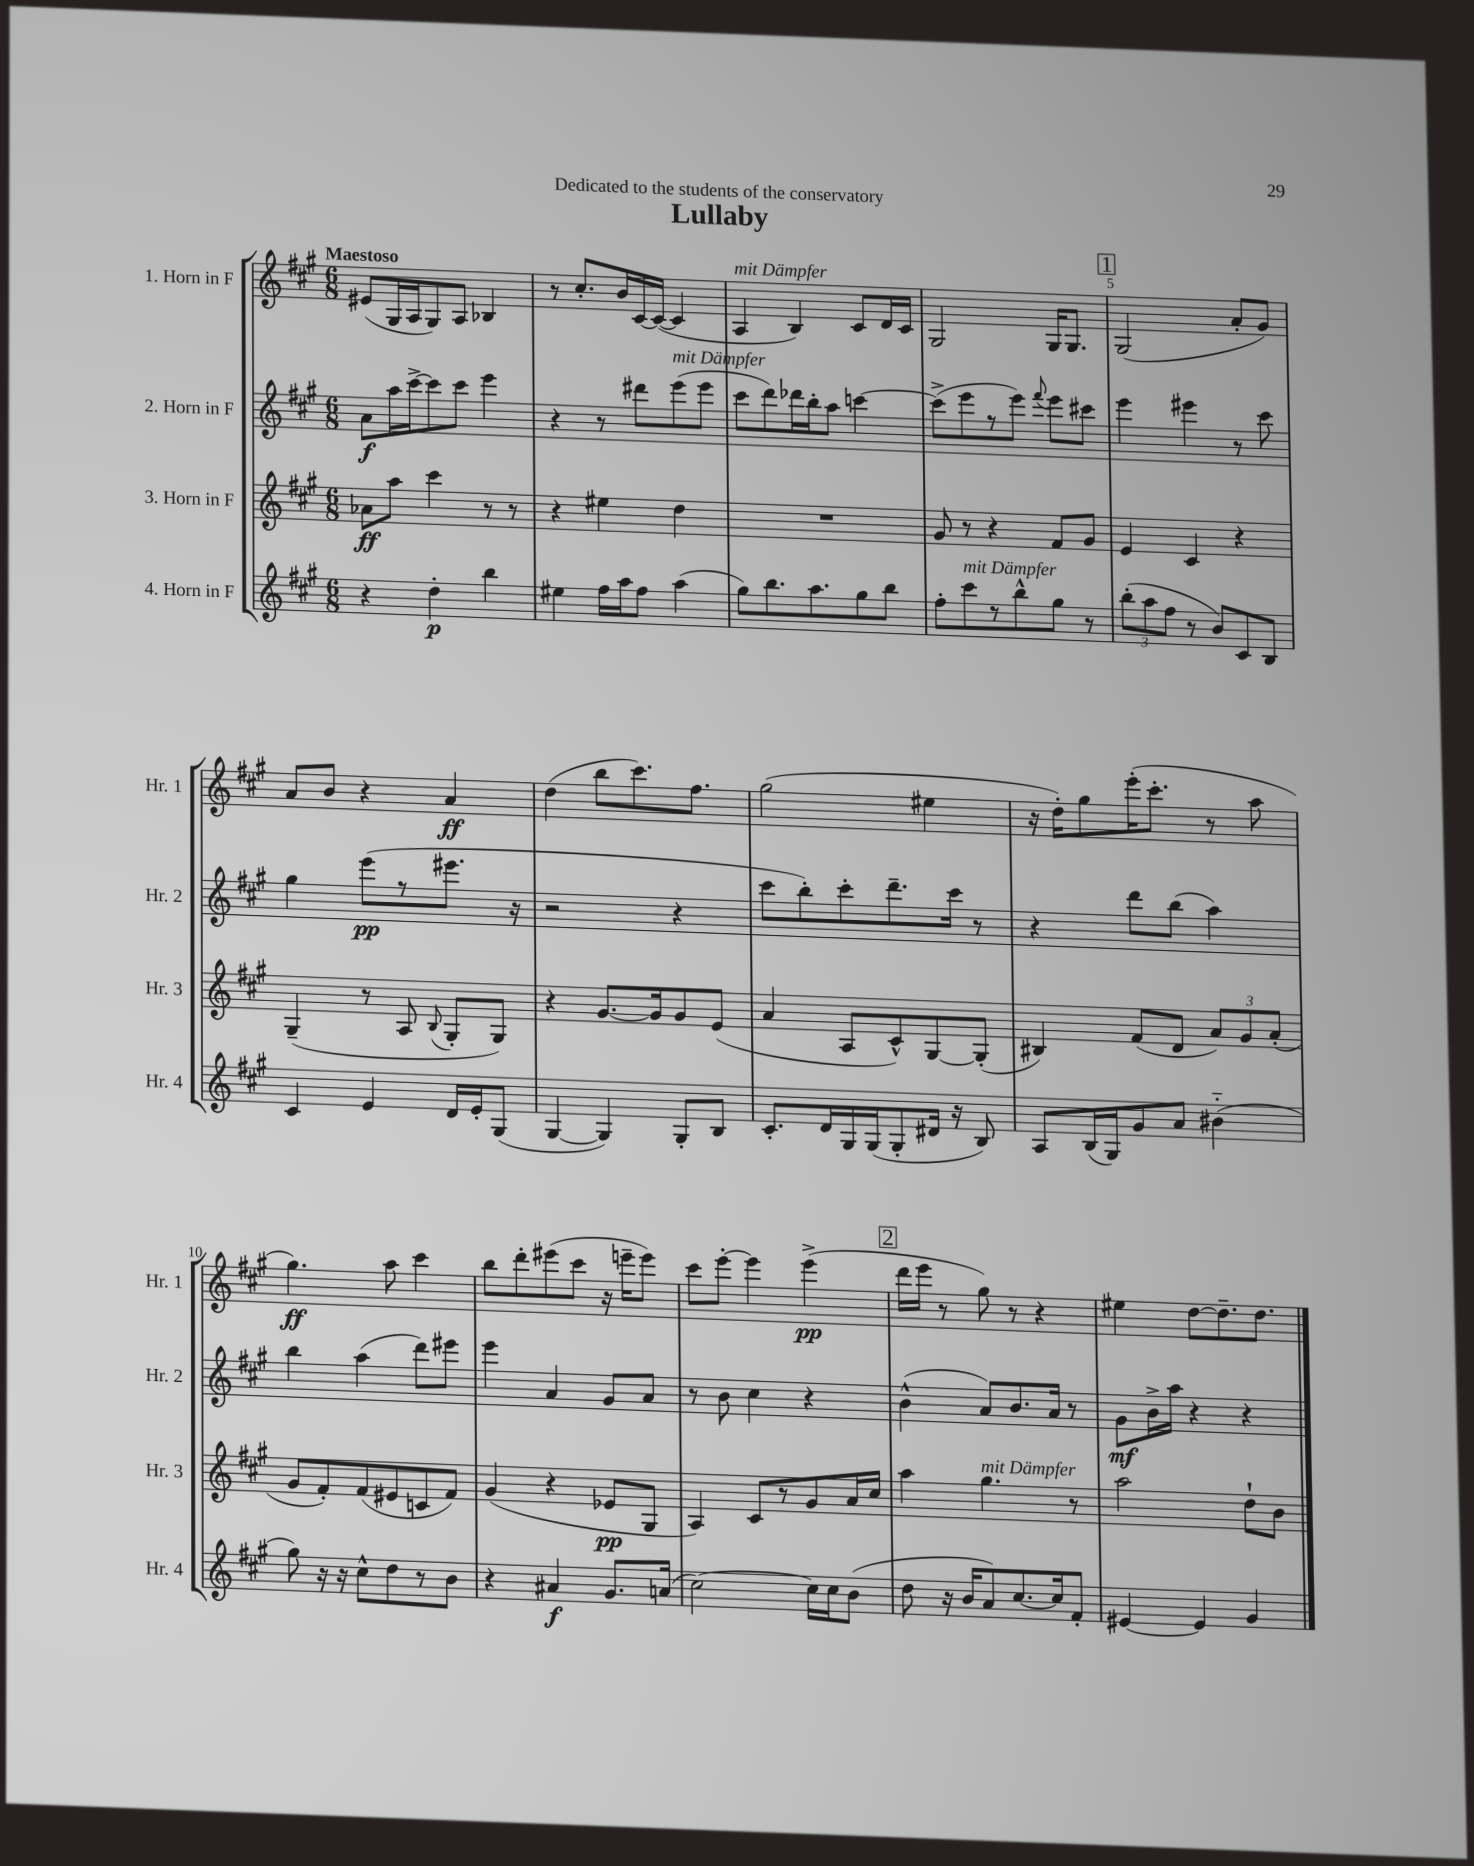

**kern	**dynam	**kern	**dynam	**kern	**dynam	**kern	**dynam
*part4	*part4	*part3	*part3	*part2	*part2	*part1	*part1
*staff4	*staff4	*staff3	*staff3	*staff2	*staff2	*staff1	*staff1
*I"4. Horn in F	*	*I"3. Horn in F	*	*I"2. Horn in F	*	*I"1. Horn in F	*
*I'Hr. 4	*	*I'Hr. 3	*	*I'Hr. 2	*	*I'Hr. 1	*
*clefG2	*	*clefG2	*	*clefG2	*	*clefG2	*
*k[f#c#g#]	*	*k[f#c#g#]	*	*k[f#c#g#]	*	*k[f#c#g#]	*
*M6/8	*	*M6/8	*	*M6/8	*	*M6/8	*
=1	=1	=1	=1	=1	=1	=1	=1
!	!	!	!	!	!	!LO:TX:a:B:t=Maestoso	!
4r	.	8a-X\L	ff	8a\L	f	(8e#X/L	.
.	.	8aa\J	.	16aa\L	.	16G#/L	.
.	.	.	.	[16ccc#^\J	.	16A/J	.
4dd'\	p	4ccc#\	.	8ccc#\]	.	8G#/)	.
.	.	.	.	8ccc#\J	.	8A/J	.
4bb\	.	8r	.	4eee\	.	4B-X/	.
.	.	8r	.	.	.	.	.
=2	=2	=2	=2	=2	=2	=2	=2
4ee#X\	.	4r	.	4r	.	8r	.
.	.	.	.	.	.	8.cc#'/L	.
16ff#\LL	.	4ee#X\	.	8r	.	.	.
16aa\J	.	.	.	.	.	16b/L	.
8ff#\J	.	.	.	8ddd#X\L	.	[16c#/	.
.	.	.	.	.	.	(16c#/JJ_	.
!	!	!	!	!LO:TX:a:i:t=mit Dämpfer	!	!	!
(4aa\	.	4dd\	.	(8eee\	.	4c#/]	.
.	.	.	.	8eee\J	.	.	.
=3	=3	=3	=3	=3	=3	=3	=3
!	!	!	!	!	!	!LO:TX:a:i:t=mit Dämpfer	!
8gg#\L)	.	2.r	.	8ccc#\L	.	4A/	.
8.bb\	.	.	.	8ddd\)	.	.	.
.	.	.	.	16ddd-X\L	.	4B/)	.
8.aa\	.	.	.	16bb'\J	.	.	.
.	.	.	.	8aa\J	.	.	.
8gg#\	.	.	.	[4cccn\	.	8c#/L	.
8bb\J	.	.	.	.	.	16d/L	.
.	.	.	.	.	.	16c#/JJ	.
=4	=4	=4	=4	=4	=4	=4	=4
8ff#'\L	.	8g#/	.	(8ccc^\L]	.	2G#/	.
!LO:TX:a:i:t=mit Dämpfer	!	!	!	!	!	!	!
8ccc#\	.	8r	.	8eee\	.	.	.
8r	.	4r	.	8r	.	.	.
8bb^^\	.	.	.	8eee\J)	.	.	.
.	.	.	.	8qqfff#/	.	.	.
8gg#\J	.	8f#/L	.	8eee\L	.	16G#/KL	.
.	.	.	.	.	.	8.G#/J	.
8r	.	8g#/J	.	8ccc#X\J	.	.	.
!!LO:REH:place=s1:t=1
=5	=5	=5	=5	=5	=5	=5	=5
(12bb'\L	.	4e/	.	4eee\	.	(2G#/	.
12aa\	.	.	.	.	.	.	.
12ff#\J	.	.	.	.	.	.	.
8r	.	4c#/	.	4eee#X\	.	.	.
8b/L)	.	.	.	.	.	.	.
8c#/	.	4r	.	8r	.	8a'/L	.
8B/J	.	.	.	8ccc#\	.	8g#/J)	.
!!LO:LB:g=z
=6	=6	=6	=6	=6	=6	=6	=6
4c#/	.	(4G#~/	.	4gg#\	.	8a/L	.
.	.	.	.	.	.	8b/J	.
4e/	.	8r	.	(8eee\L	pp	4r	.
.	.	8A/	.	8r	.	.	.
.	.	8qqB/	.	.	.	.	.
16d/LL	.	8G#'/L	.	8.eee#X\J	.	4a/	ff
16e'/J	.	.	.	.	.	.	.
(8G#/J	.	8G#/J)	.	.	.	.	.
.	.	.	.	16r	.	.	.
=7	=7	=7	=7	=7	=7	=7	=7
[4G#/	.	4r	.	2r	.	(4dd\	.
4G#/])	.	[8.g#/L	.	.	.	8bb\L	.
.	.	.	.	.	.	8.ccc#\)	.
.	.	16g#/k]	.	.	.	.	.
8G#'/L	.	8g#/	.	4r	.	.	.
.	.	.	.	.	.	8.ff#\J	.
8B/J	.	(8e/J	.	.	.	.	.
=8	=8	=8	=8	=8	=8	=8	=8
8.c#'/L	.	4a/	.	8ccc#\L	.	(2gg#\	.
.	.	.	.	8bb'\)	.	.	.
16d/L	.	.	.	.	.	.	.
16G#/	.	8A/L	.	8ccc#'\	.	.	.
(16G#/J	.	.	.	.	.	.	.
8G#'/	.	8c#^^/)	.	8.ddd~\	.	.	.
16d#X/Jk	.	[8G#/	.	.	.	4ee#X\	.
16r	.	.	.	16ccc#\Jk	.	.	.
8B/)	.	(8G#'/J]	.	8r	.	.	.
=9	=9	=9	=9	=9	=9	=9	=9
8A/L	.	4B#X/)	.	4r	.	16r	.
.	.	.	.	.	.	16dd'\KL)	.
(16B/L	.	.	.	.	.	8gg#\	.
16G#/J)	.	.	.	.	.	.	.
8g#/	.	(8f#/L	.	8ddd\L	.	(16eee'\K	.
.	.	.	.	.	.	8.ccc#'\J	.
8a/J	.	8d/J	.	(8bb\J	.	.	.
(4b#X\	.	12a/L)	.	4aa\)	.	8r	.
.	.	12g#/	.	.	.	.	.
.	.	.	.	.	.	8aa\	.
.	.	(12a'/J	.	.	.	.	.
!!LO:LB:g=z
=10	=10	=10	=10	=10	=10	=10	=10
8gg#\)	.	8g#/L	.	4bb\	.	4.gg#\)	ff
16r	.	8f#'/)	.	.	.	.	.
16r	.	.	.	.	.	.	.
8cc#^^\L	.	(8f#/	.	(4aa\	.	.	.
8dd\	.	8e#X/	.	.	.	8aa\	.
8r	.	8cn/	.	8ddd\L)	.	4ccc#\	.
8b\J	.	8f#/J)	.	8eee#X\J	.	.	.
=11	=11	=11	=11	=11	=11	=11	=11
4r	.	(4g#/	.	4eee\	.	8bb\L	.
.	.	.	.	.	.	8ddd'\	.
4a#X/	f	4r	.	4a/	.	(8eee#X\	.
.	.	.	.	.	.	8ccc#\J	.
8.g#/L	.	8e-X/L	pp	8g#/L	.	16r	.
.	.	.	.	.	.	16eeen~\KL	.
.	.	8G#/J	.	8a/J	.	8eee\J)	.
(16an/Jk	.	.	.	.	.	.	.
=12	=12	=12	=12	=12	=12	=12	=12
[2cc#\)	.	4A/)	.	8r	.	8ccc#\L	.
.	.	.	.	8b\	.	[8eee'\J	.
.	.	8c#/L	.	4cc#\	.	4eee\]	.
.	.	8r	.	.	.	.	.
16cc#\LL]	.	8g#/	.	4r	.	(4eee^\	pp
16cc#\J	.	.	.	.	.	.	.
(8b\J	.	16a/L	.	.	.	.	.
.	.	16cc#/JJ	.	.	.	.	.
!!LO:REH:place=s1:t=2
=13	=13	=13	=13	=13	=13	=13	=13
8dd\	.	4aa\	.	(4b^^\	.	16ddd\LL	.
.	.	.	.	.	.	16eee\JJ	.
16r	.	.	.	.	.	8r	.
16b/KL	.	.	.	.	.	.	.
!	!	!LO:TX:a:i:t=mit Dämpfer	!	!	!	!	!
8a/)	.	4.gg#\	.	8a/L)	.	8gg#\)	.
[8.cc#/	.	.	.	8.b/	.	8r	.
.	.	.	.	.	.	4r	.
16cc#/k]	.	.	.	16a/Jk	.	.	.
8f#'/J	.	8r	.	8r	.	.	.
=14	=14	=14	=14	=14	=14	=14	=14
[4e#X/	.	2aa\	.	8g#\L	mf	4ee#X\	.
.	.	.	.	16b^\L	.	.	.
.	.	.	.	16aa\JJ	.	.	.
4e#/]	.	.	.	4r	.	[8dd\L	.
.	.	.	.	.	.	8.dd~\]	.
4g#/	.	8dd`\L	.	4r	.	.	.
.	.	.	.	.	.	8.dd\J	.
.	.	8b\J	.	.	.	.	.
==	==	==	==	==	==	==	==
*-	*-	*-	*-	*-	*-	*-	*-
